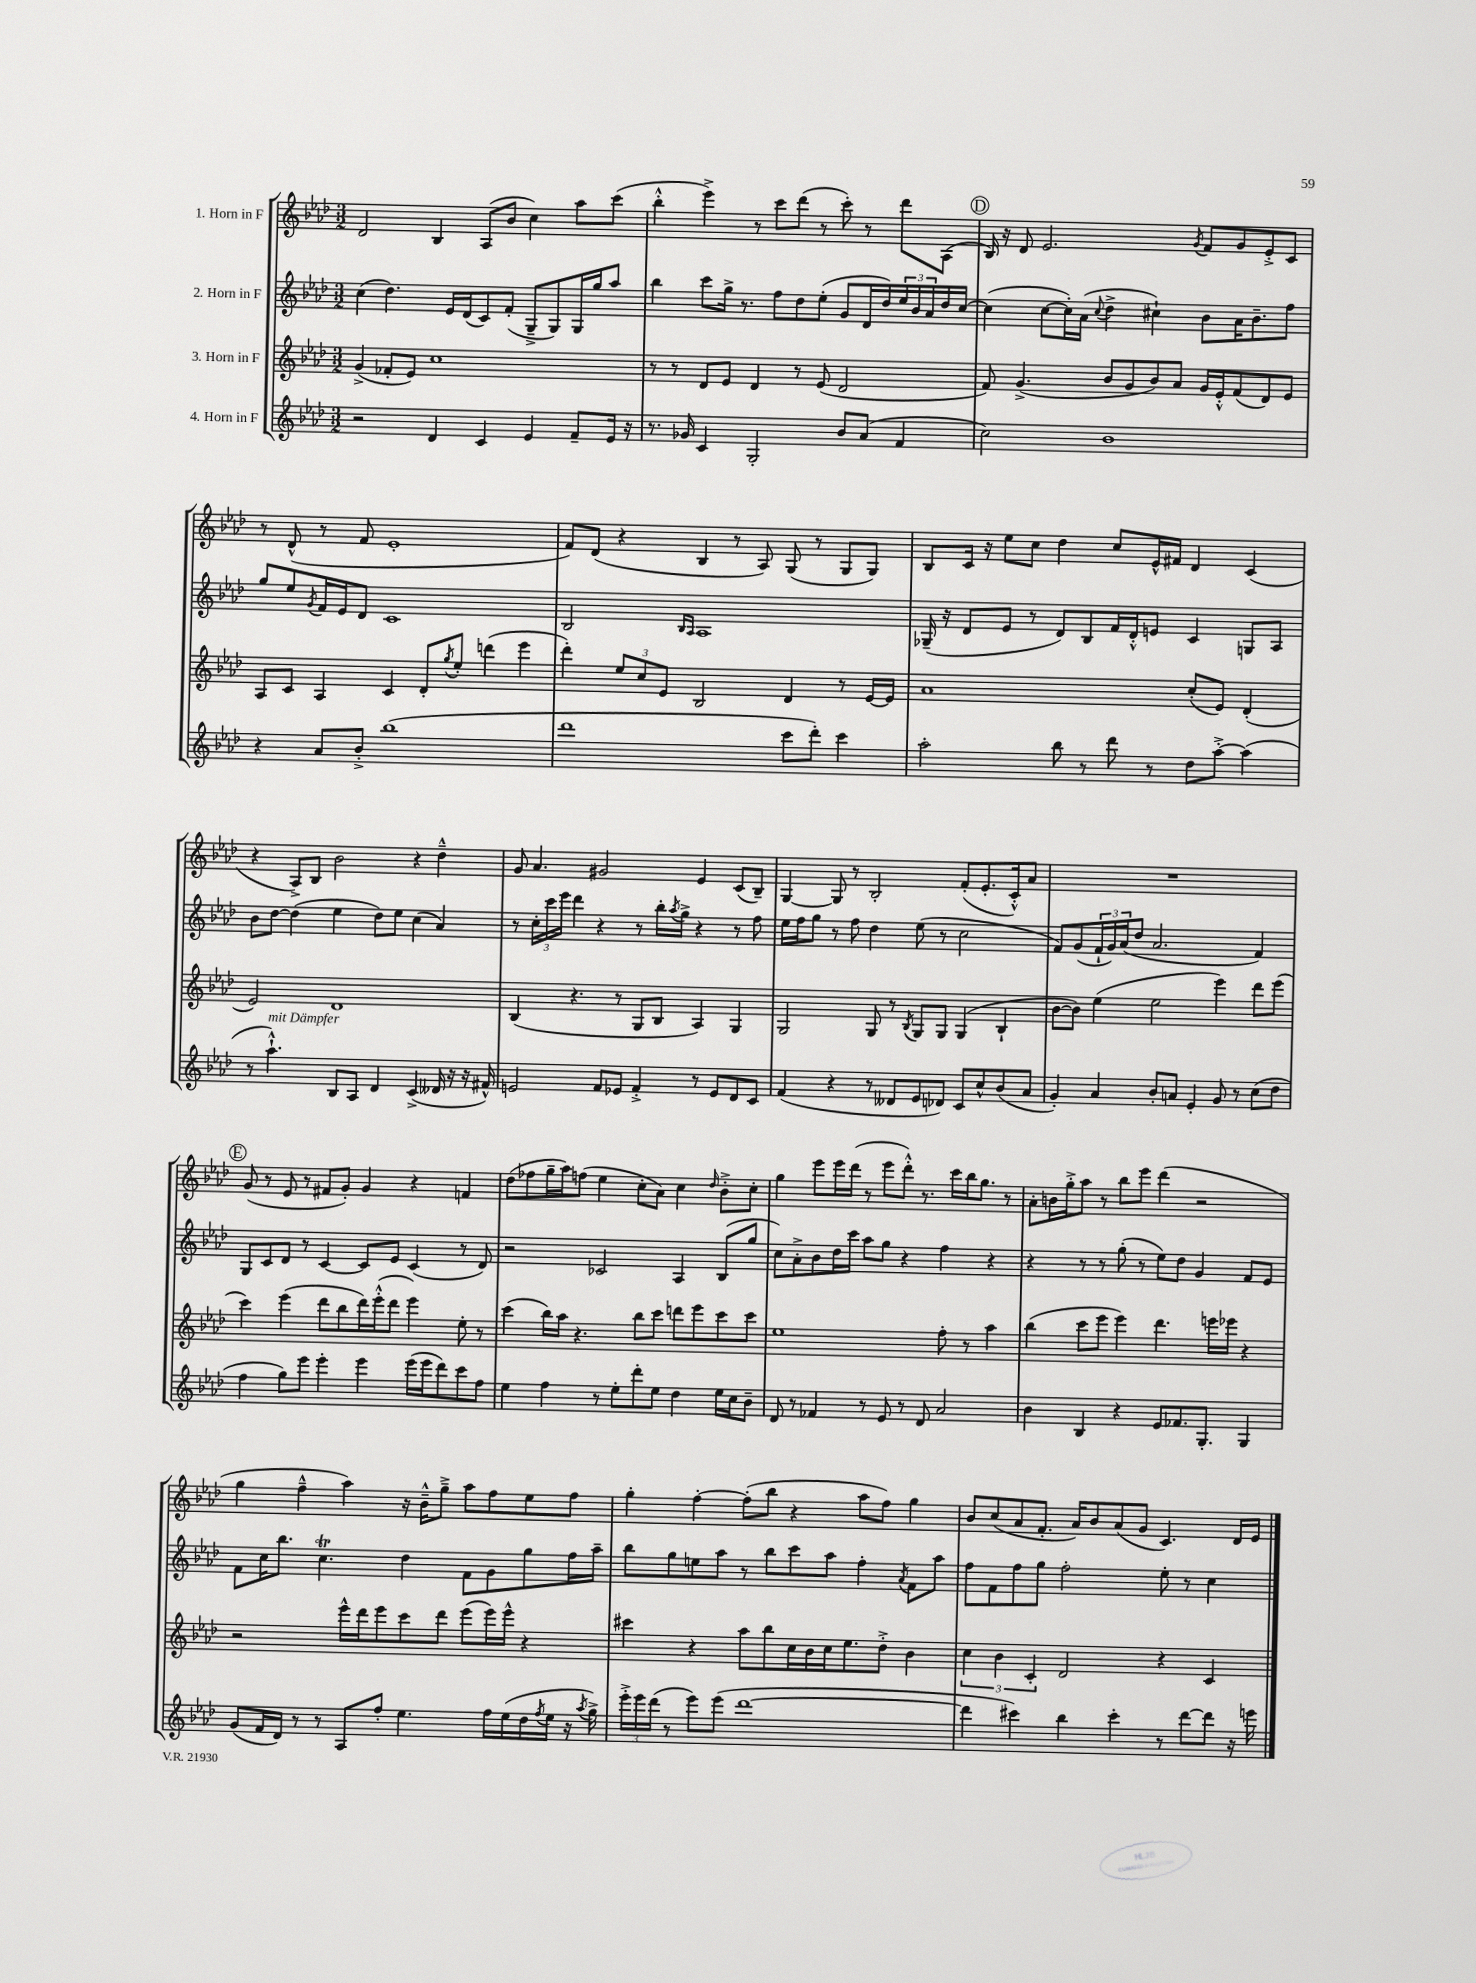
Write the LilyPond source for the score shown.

<<
\new StaffGroup <<
\new Staff = "s0" \with { instrumentName = "1. Horn in F" } {
    \clef treble \key aes \major \numericTimeSignature \time 3/2
    des'2 bes4 aes8( bes'8 c''4) aes''8 c'''8( |
    bes''4-.-^ ees'''4->) r8 c'''8 des'''8( r8 c'''8-.) r8 des'''8 aes8( |
    \mark \markup { \circle "D" } bes16) r16 des'8 ees'2. \acciaccatura { g'8 } f'8 g'8 ees'8-.-> c'8 |
    r8 des'8-^( r8 f'8 ees'1-. |
    f'8) des'8( r4 bes4 r8 aes8) g8( r8 g8 g8) |
    bes8 c'16 r16 ees''8 c''8 des''4 c''8 ees'16-^ fis'16 des'4 c'4( |
    r4 aes8->) bes8 bes'2 r4 des''4---^ |
    g'8 aes'4. gis'2 ees'4 c'8( bes8--) |
    g4~ g8 r8 bes2-. f'8-.( ees'8.-. c'16-.-^) aes'8 |
    R1. |
    \mark \markup { \circle "E" } g'8( r8 ees'8 r8 fis'8 g'8-.) g'4 r4 f'4 |
    des''8( fes''8 g''16-- aes''16) f''8( ees''4 c''8-. aes'8) c''4 \grace { des''16 } bes'8-.-> c''8-. |
    g''4 ees'''8 ees'''16 des'''16( r8 ees'''8 des'''8-.-^) r8. c'''16 bes''16 g''8. r8 |
    aes'8-. b'16 g''16-.-> aes''8 r8 bes''8 ees'''8 des'''4( r2 |
    g''4 f''4---^ aes''4) r16 bes'16---^ g''8---> aes''8 f''8 ees''8 f''8 |
    g''4-. f''4~-. f''8-.( bes''8 r4 aes''8 f''8) g''4 |
    bes'8 c''8( aes'8 f'8.-. aes'16) bes'8 aes'8( g'8 c'4.) des'16 ees'16 \bar "|." |
}
\new Staff = "s1" \with { instrumentName = "2. Horn in F" } {
    \clef treble \key aes \major \numericTimeSignature \time 3/2
    c''4( des''4.) ees'16 des'16( c'8) f'8-.( g8---> g8) g16 g''16 aes''8 |
    bes''4 c'''8 g''16-> r8. f''8 des''8 ees''8-.( g'8 des'16 des''16) \tuplet 3/2 { ees''16 bes'16 aes'16 } des''16 c''16~ |
    \mark \markup { \circle "D" } c''4( c''8~ c''16-.) aes'16( \appoggiatura { c''8 } des''4-> cis''4-!) bes'8 aes'16 bes'8.-- f''8 |
    g''8 ees''8 \acciaccatura { g'8 } f'16 ees'16 des'8 c'1 |
    bes2 \grace { bes16 aes16 } aes1 |
    ges16--( r16 des'8 ees'8 r8 des'8) bes8 f'16 des'16-.-^ e'8 c'4 g8 aes8 |
    bes'8 des''8~ des''4( ees''4 des''8) ees''8 c''4( aes'4) |
    r8 \tuplet 3/2 { c''16-. c'''16 ees'''16 } des'''4 r4 r8 bes''16-. \acciaccatura { aes''8 } g''16-> r4 r8 f''8 |
    ees''16 f''16 g''8 r8 f''8 des''4 ees''8( r8 c''2 |
    f'8) g'8( \tuplet 3/2 { f'16-! g'16) aes'16( } des''8 aes'2. f'4) |
    \mark \markup { \circle "E" } g8 c'8 des'8 r8 c'4~ c'8 ees'8 c'4( r8 des'8) |
    r2 ces'2 aes4 bes8( g''8 |
    c''8) aes'8-.-> bes'8 des''16 c'''16 aes''8 g''8 r4 f''4 r4 |
    r4 r8 r8 g''8-.( r8 ees''8) des''8 g'4 f'8 ees'8 |
    f'8 c''16 bes''8. c''4.\trill des''4 f'8 g'8 g''8 f''16 aes''16-- |
    bes''8 g''8 e''8 aes''8 r8 bes''8 c'''8 aes''8 f''4-. \acciaccatura { aes'8 } f'8 aes''8 |
    f''8 f'8 f''8 g''8 f''2-. ees''8-. r8 c''4 \bar "|." |
}
\new Staff = "s2" \with { instrumentName = "3. Horn in F" } {
    \clef treble \key aes \major \numericTimeSignature \time 3/2
    g'4->( fes'8-. ees'8) c''1 |
    r8 r8 des'8 ees'8 des'4 r8 ees'8( des'2 |
    \mark \markup { \circle "D" } f'8) g'4.->( bes'8 g'8 bes'8) aes'8 g'16 ees'16-.-^ f'8( des'8) ees'8 |
    aes8 c'8 aes4 c'4 des'8-. \acciaccatura { g''8 } ees''8-. d'''4( ees'''4 |
    des'''4-.) \tuplet 3/2 { ees''8 c''8 ees'8 } bes2 des'4 r8 ees'16~ ees'16 |
    aes'1 c''8-.( ees'8) des'4-.( |
    ees'2) des'1 |
    bes4( r4. r8 g8 bes8 aes4) g4 |
    g2 g8 r8 \acciaccatura { bes8 } g8 g8 g4( bes4-! |
    bes'8~ bes'8) ees''4( ees''2 ees'''4) des'''8 ees'''8( |
    \mark \markup { \circle "E" } c'''4) ees'''4( des'''8 bes''8 des'''16) ees'''16-.-^( des'''8 ees'''4) ees''8-. r8 |
    c'''4( bes''16) aes''16 r4. bes''8 c'''8 d'''8 ees'''8 c'''8 c'''8 |
    ees''1 f''8-. r8 aes''4 |
    bes''4( c'''8 ees'''8 ees'''4) des'''4. e'''16 ees'''16 r4 |
    r2 ees'''16-^ des'''16 ees'''8 c'''8 des'''8 ees'''8( ees'''16) ees'''16-^ r4 |
    cis'''4 r4 aes''8 bes''8 c''16 bes'16 c''16 ees''8. des''8-.-> bes'4 |
    \tuplet 3/2 { c''4 bes'4 c'4-. } des'2 r4 c'4 \bar "|." |
}
\new Staff = "s3" \with { instrumentName = "4. Horn in F" } {
    \clef treble \key aes \major \numericTimeSignature \time 3/2
    r2 des'4 c'4 ees'4 f'8-- ees'16 r16 |
    r8. ges'16 c'4 g2-. bes'8 aes'8( f'4 |
    \mark \markup { \circle "D" } c''2) bes'1 |
    r4 aes'8 bes'8-.-> bes''1( |
    des'''1 c'''8 des'''8-.) c'''4 |
    aes''2-. bes''8 r8 des'''8 r8 des''8 aes''8~-.-> aes''4( |
    r8 aes''4.-!-^^\markup { \italic "mit Dämpfer" }) bes8 aes8 des'4 c'4->( deses'16 r16 r16 fis'16-^) |
    e'2 f'8 ees'8 f'4-.-> r8 ees'8 des'8 c'8 |
    f'4( r4 r8 deses'8 ees'8 des'8) c'8 c''8-^ bes'8( aes'8 |
    g'4-.) aes'4 bes'8-. a'8 ees'4-. g'8 r8 c''8( des''8 |
    \mark \markup { \circle "E" } f''4 g''8) ees'''8 ees'''4-. ees'''4 ees'''16( ees'''16 des'''8) c'''8 f''8 |
    ees''4 f''4 r8 ees''8-. des'''8-. ees''8 des''4 ees''16 c''16 bes'8-- |
    des'8 r8 fes'4 r8 ees'8 r8 des'8 aes'2 |
    bes'4 bes4 r4 ees'8 fes'8. g8.-. g4 |
    g'8( f'16 des'16) r8 r8 aes8 f''8-. ees''4. f''16 ees''16( des''16 \acciaccatura { f''8 } ees''16 r16 \acciaccatura { aes''8 } g''16->) |
    \tuplet 3/2 { ees'''16-.-> ees'''16 des'''16( } r8 ees'''8) ees'''8( des'''1~ |
    des'''4 cis'''4) bes''4 cis'''4-. r8 des'''8~ des'''8 r16 e'''16 \bar "|." |
}
>>
>>
\layout { \context { \Score \remove "Bar_number_engraver" } }
